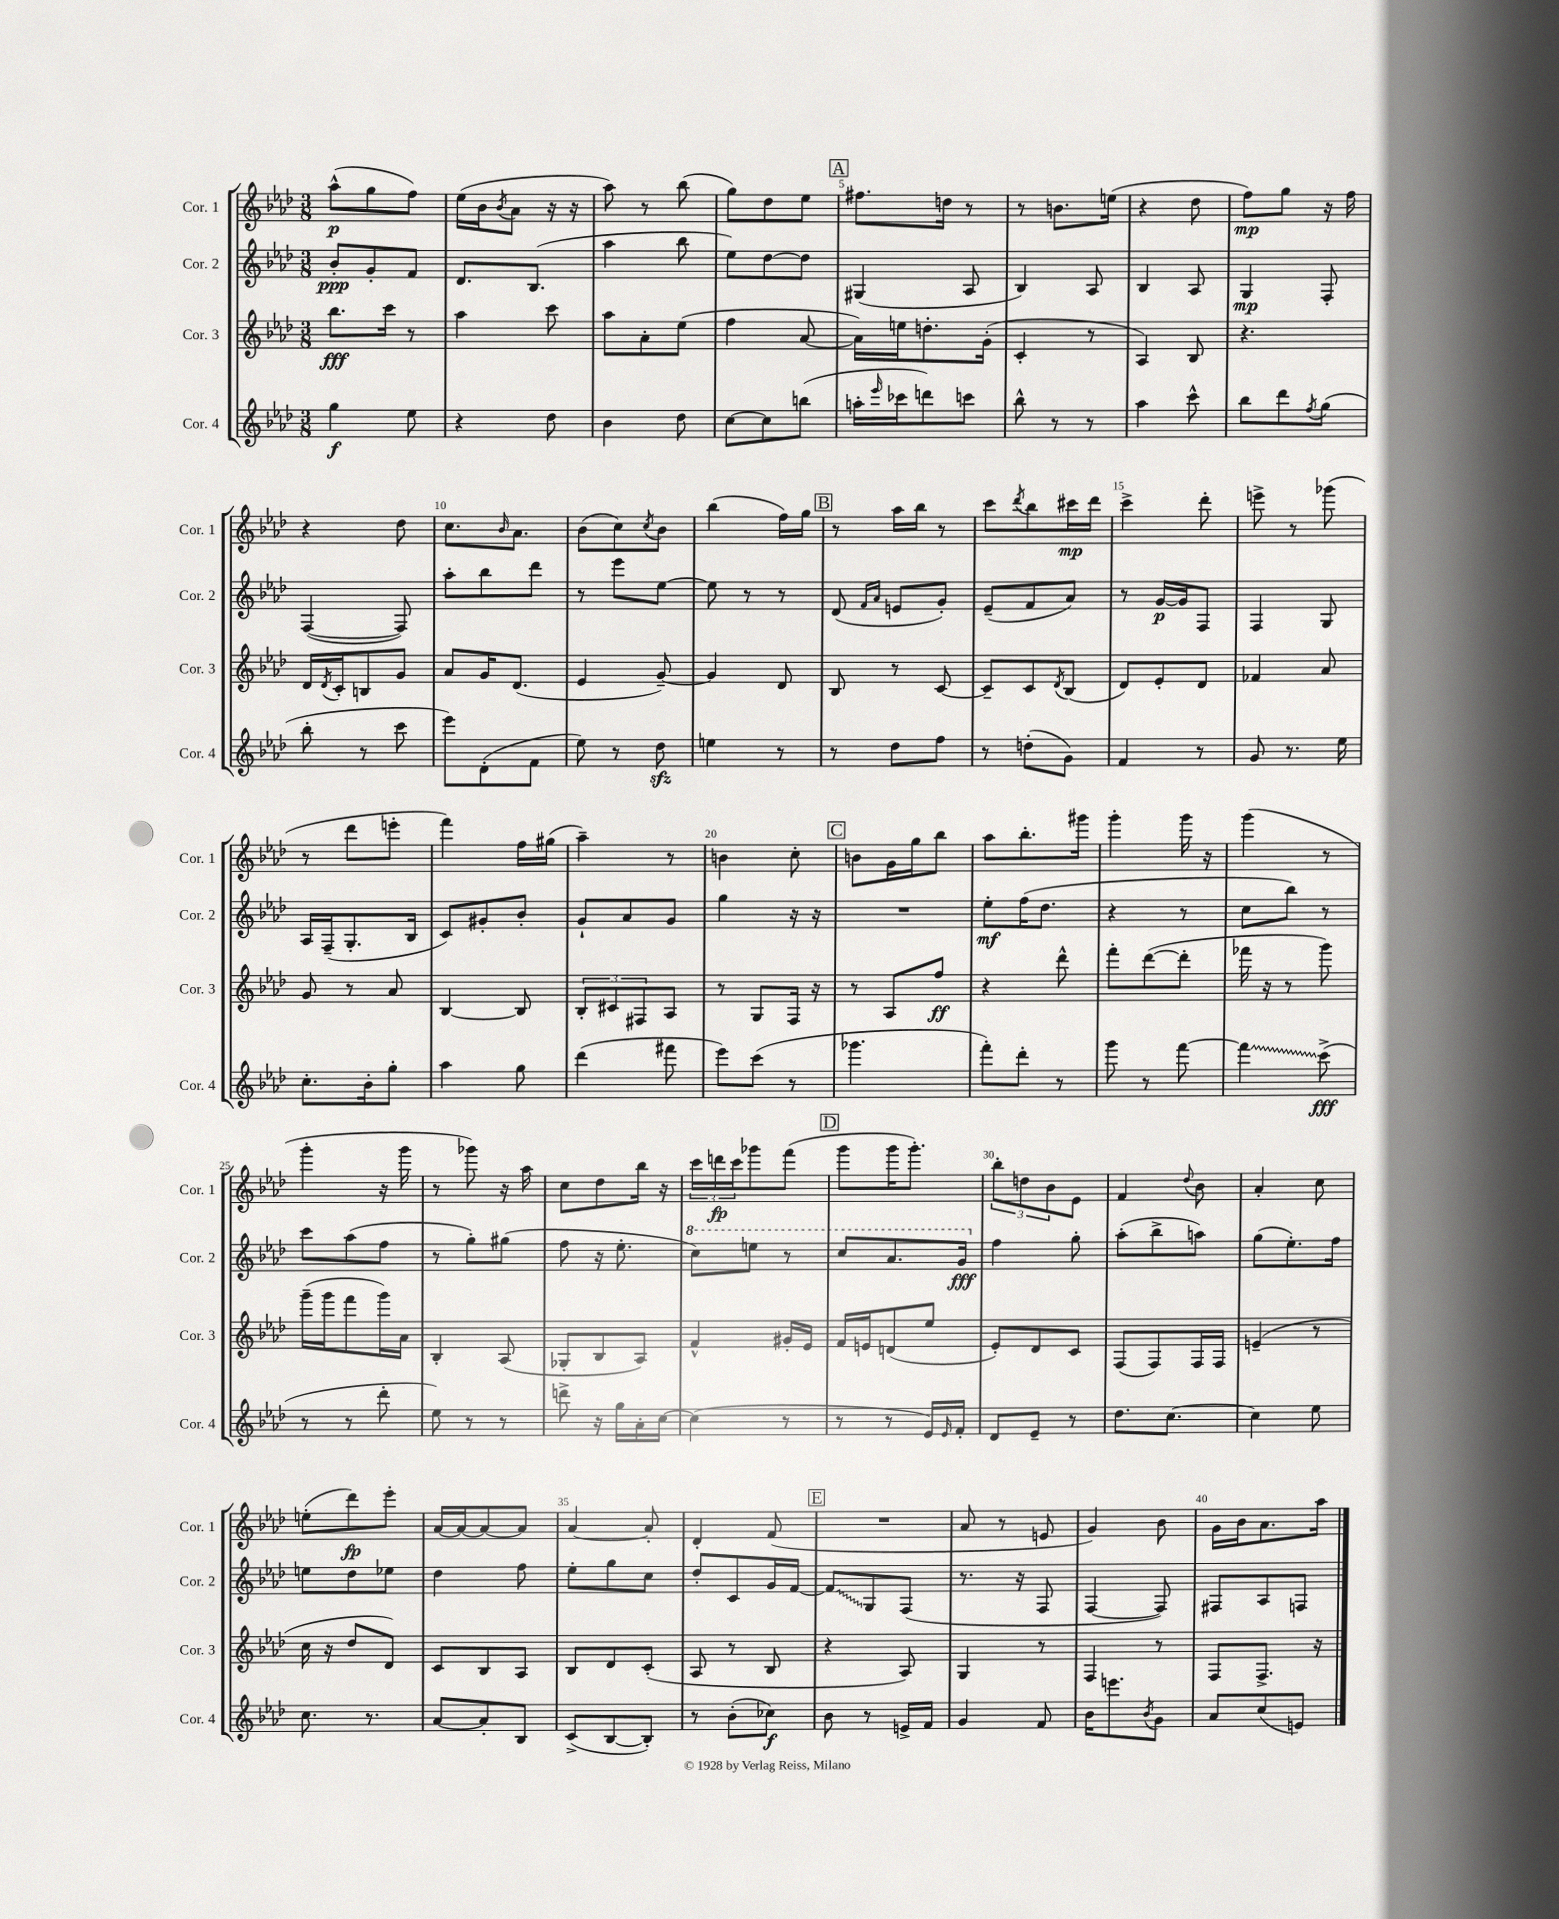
<<
\new StaffGroup <<
\new Staff = "s0" \with { instrumentName = "Cor. 1" shortInstrumentName = "Cor. 1" } {
    \clef treble \key aes \major \numericTimeSignature \time 3/8
    aes''8-^\p( g''8 f''8) |
    ees''16( bes'16 \acciaccatura { bes'8 } aes'8 r16 r16 |
    aes''8) r8 bes''8( |
    g''8) des''8 ees''8 |
    \mark \markup { \box "A" } fis''8. d''16 r8 |
    r8 b'8. e''16( |
    r4 des''8 |
    f''8\mp) g''8 r16 f''16 |
    r4 des''8 |
    c''8. \grace { bes'16 } aes'8. |
    bes'8( c''8) \acciaccatura { c''8 } bes'8 |
    bes''4( f''16) g''16 |
    \mark \markup { \box "B" } r8 aes''16 bes''16 r8 |
    c'''8 \acciaccatura { des'''8 } bes''8 cis'''16\mp des'''16 |
    c'''4-> des'''8-. |
    e'''8-> r8 ges'''8( |
    r8 des'''8 e'''8-. |
    f'''4) f''16 gis''16( |
    aes''4--) r8 |
    b'4 c''8-. |
    \mark \markup { \box "C" } b'8 g'16 g''16 bes''8 |
    aes''8 bes''8.-. gis'''16 |
    g'''4-. g'''16 r16 |
    g'''4( r8 |
    g'''4-. r16 g'''16 |
    r8 ges'''8) r16 aes''16 |
    c''8 des''8 bes''16 r16 |
    \tuplet 3/2 { c'''16 d'''16\fp c'''16 } ges'''8 f'''8( |
    \mark \markup { \box "D" } g'''8 g'''16 g'''8.-.) |
    \tuplet 3/2 { bes''8-. d''8 bes'8 } ees'8 |
    f'4 \appoggiatura { des''8 } bes'8 |
    aes'4-. c''8 |
    e''8-.( des'''8\fp) ees'''8-. |
    aes'16~ aes'16~ aes'8~ aes'8 |
    aes'4~ aes'8-. |
    des'4-. f'8( |
    \mark \markup { \box "E" } R4. |
    aes'8 r8 e'8 |
    g'4) bes'8 |
    g'16 bes'16 aes'8. aes''16 \bar "|." |
}
\new Staff = "s1" \with { instrumentName = "Cor. 2" shortInstrumentName = "Cor. 2" } {
    \clef treble \key aes \major \numericTimeSignature \time 3/8
    bes'8-.\ppp g'8-. f'8 |
    des'8. bes8.( |
    aes''4 bes''8 |
    ees''8) des''8~ des''8 |
    \mark \markup { \box "A" } gis4( aes8 |
    bes4) aes8 |
    bes4 aes8 |
    g4\mp f8-. |
    f4~( f8) |
    aes''8-. bes''8 des'''8 |
    r8 ees'''8 ees''8~ |
    ees''8 r8 r8 |
    \mark \markup { \box "B" } des'8( \grace { f'16 aes'16 } e'8 g'8-.) |
    ees'8--( f'8 aes'8) |
    r8 g'16~\p g'16 f8 |
    f4 g8 |
    aes16 f16--( g8.-. bes16 |
    c'8) gis'8-. bes'8-. |
    g'8-! aes'8 g'8 |
    g''4 r16 r16 |
    \mark \markup { \box "C" } R4. |
    ees''8-.\mf f''16( des''8. |
    r4 r8 |
    c''8 bes''8) r8 |
    c'''8 aes''8( f''8 |
    r8 g''8-.) gis''8( |
    f''8 r16 ees''8.-. |
    \ottava #1 c'''8) e'''8 r8 |
    \mark \markup { \box "D" } c'''8 aes''8. g''16\fff \ottava #0 |
    f''4 g''8-. |
    aes''8-.( bes''8-> a''8) |
    g''8( ees''8.-.) f''16 |
    e''8 des''8 ees''8 |
    des''4 f''8 |
    ees''8-. g''8 c''8 |
    des''8-. c'8 g'16 f'16~ |
    \mark \markup { \box "E" } \once \override Glissando.style = #'zigzag f'8\glissando g8 f8( |
    r8. r16 f8 |
    f4~ f8) |
    fis8 aes8 f8 \bar "|." |
}
\new Staff = "s2" \with { instrumentName = "Cor. 3" shortInstrumentName = "Cor. 3" } {
    \clef treble \key aes \major \numericTimeSignature \time 3/8
    bes''8.\fff c'''16 r8 |
    aes''4 c'''8 |
    aes''8 aes'8-. ees''8( |
    f''4 aes'8~ |
    \mark \markup { \box "A" } aes'16) e''16 d''8.-. g'16-.( |
    c'4-. r8 |
    aes4) bes8 |
    r4. |
    des'16 \acciaccatura { des'8 } c'16-. b8 g'8 |
    aes'8 g'16 des'8.( |
    ees'4 g'8~--) |
    g'4 des'8 |
    \mark \markup { \box "B" } bes8 r8 c'8~ |
    c'8-- c'8 \acciaccatura { des'8 } bes8( |
    des'8) ees'8-. des'8 |
    fes'4 aes'8 |
    g'8 r8 aes'8 |
    bes4~ bes8 |
    \tuplet 3/2 { bes8-. cis'8 fis8 } aes8 |
    r8 g8 f16 r16 |
    \mark \markup { \box "C" } r8 aes8 f''8\ff |
    r4 des'''8-^ |
    f'''8-. des'''8~( des'''8-. |
    fes'''16 r16 r8 g'''8) |
    g'''16--( g'''16 f'''8 g'''16) aes'16 |
    bes4-. aes8( |
    ges8-. bes8 aes8) |
    f'4-^ gis'16-. ees'16 |
    \mark \markup { \box "D" } f'16 e'16 d'8( ees''8 |
    ees'8-.) des'8 c'8 |
    f8( f8) f16 f16 |
    e'4--( r8 |
    c''16 r16 des''8 des'8) |
    c'8 bes8 aes8 |
    bes8 des'8 c'8-.( |
    aes8 r8 bes8 |
    \mark \markup { \box "E" } r4 aes8) |
    g4 r8 |
    f4 r8 |
    f8 f8.-> r16 \bar "|." |
}
\new Staff = "s3" \with { instrumentName = "Cor. 4" shortInstrumentName = "Cor. 4" } {
    \clef treble \key aes \major \numericTimeSignature \time 3/8
    g''4\f ees''8 |
    r4 des''8 |
    bes'4 des''8 |
    c''8~ c''8 b''8( |
    \mark \markup { \box "A" } a''16-. \grace { ees'''16 } ces'''16 d'''8) c'''8 |
    bes''8-^ r8 r8 |
    aes''4 c'''8-^ |
    bes''8 des'''8 \acciaccatura { f''8 } g''8( |
    bes''8-. r8 c'''8 |
    ees'''8) des'8-.( f'8 |
    ees''8) r8 des''8\sfz |
    e''4 r8 |
    \mark \markup { \box "B" } r8 des''8 f''8 |
    r8 d''8-.( g'8) |
    f'4 r8 |
    g'8 r8. ees''16 |
    c''8.-. bes'16-. g''8-. |
    aes''4 g''8 |
    des'''4( fis'''8 |
    ees'''8) c'''8( r8 |
    \mark \markup { \box "C" } ges'''4. |
    f'''8-.) des'''8-. r8 |
    g'''8 r8 f'''8~ |
    \once \override Glissando.style = #'zigzag f'''4\glissando c'''8->\fff( |
    r8 r8 des'''8-. |
    ees''8) r8 r8 |
    d'''8-> r16 g''16 aes'16-. c''16~ |
    c''4( r8 |
    \mark \markup { \box "D" } r8 r8 ees'16) \grace { ees'16 } f'16-. |
    des'8 ees'8-- r8 |
    des''8. c''8.~ |
    c''4 ees''8 |
    c''8. r8. |
    aes'8~ aes'8-. bes8 |
    c'8->( bes8~ bes8-.) |
    r8 bes'8-.( ces''8\f) |
    \mark \markup { \box "E" } bes'8 r8 e'16-> f'16 |
    g'4 f'8 |
    bes'16 e'''8. \acciaccatura { bes'8 } g'8 |
    aes'8 c''8( e'8) \bar "|." |
}
>>
>>
\layout { \context { \Score \override BarNumber.break-visibility = ##(#f #t #t) barNumberVisibility = #(every-nth-bar-number-visible 5) } }
